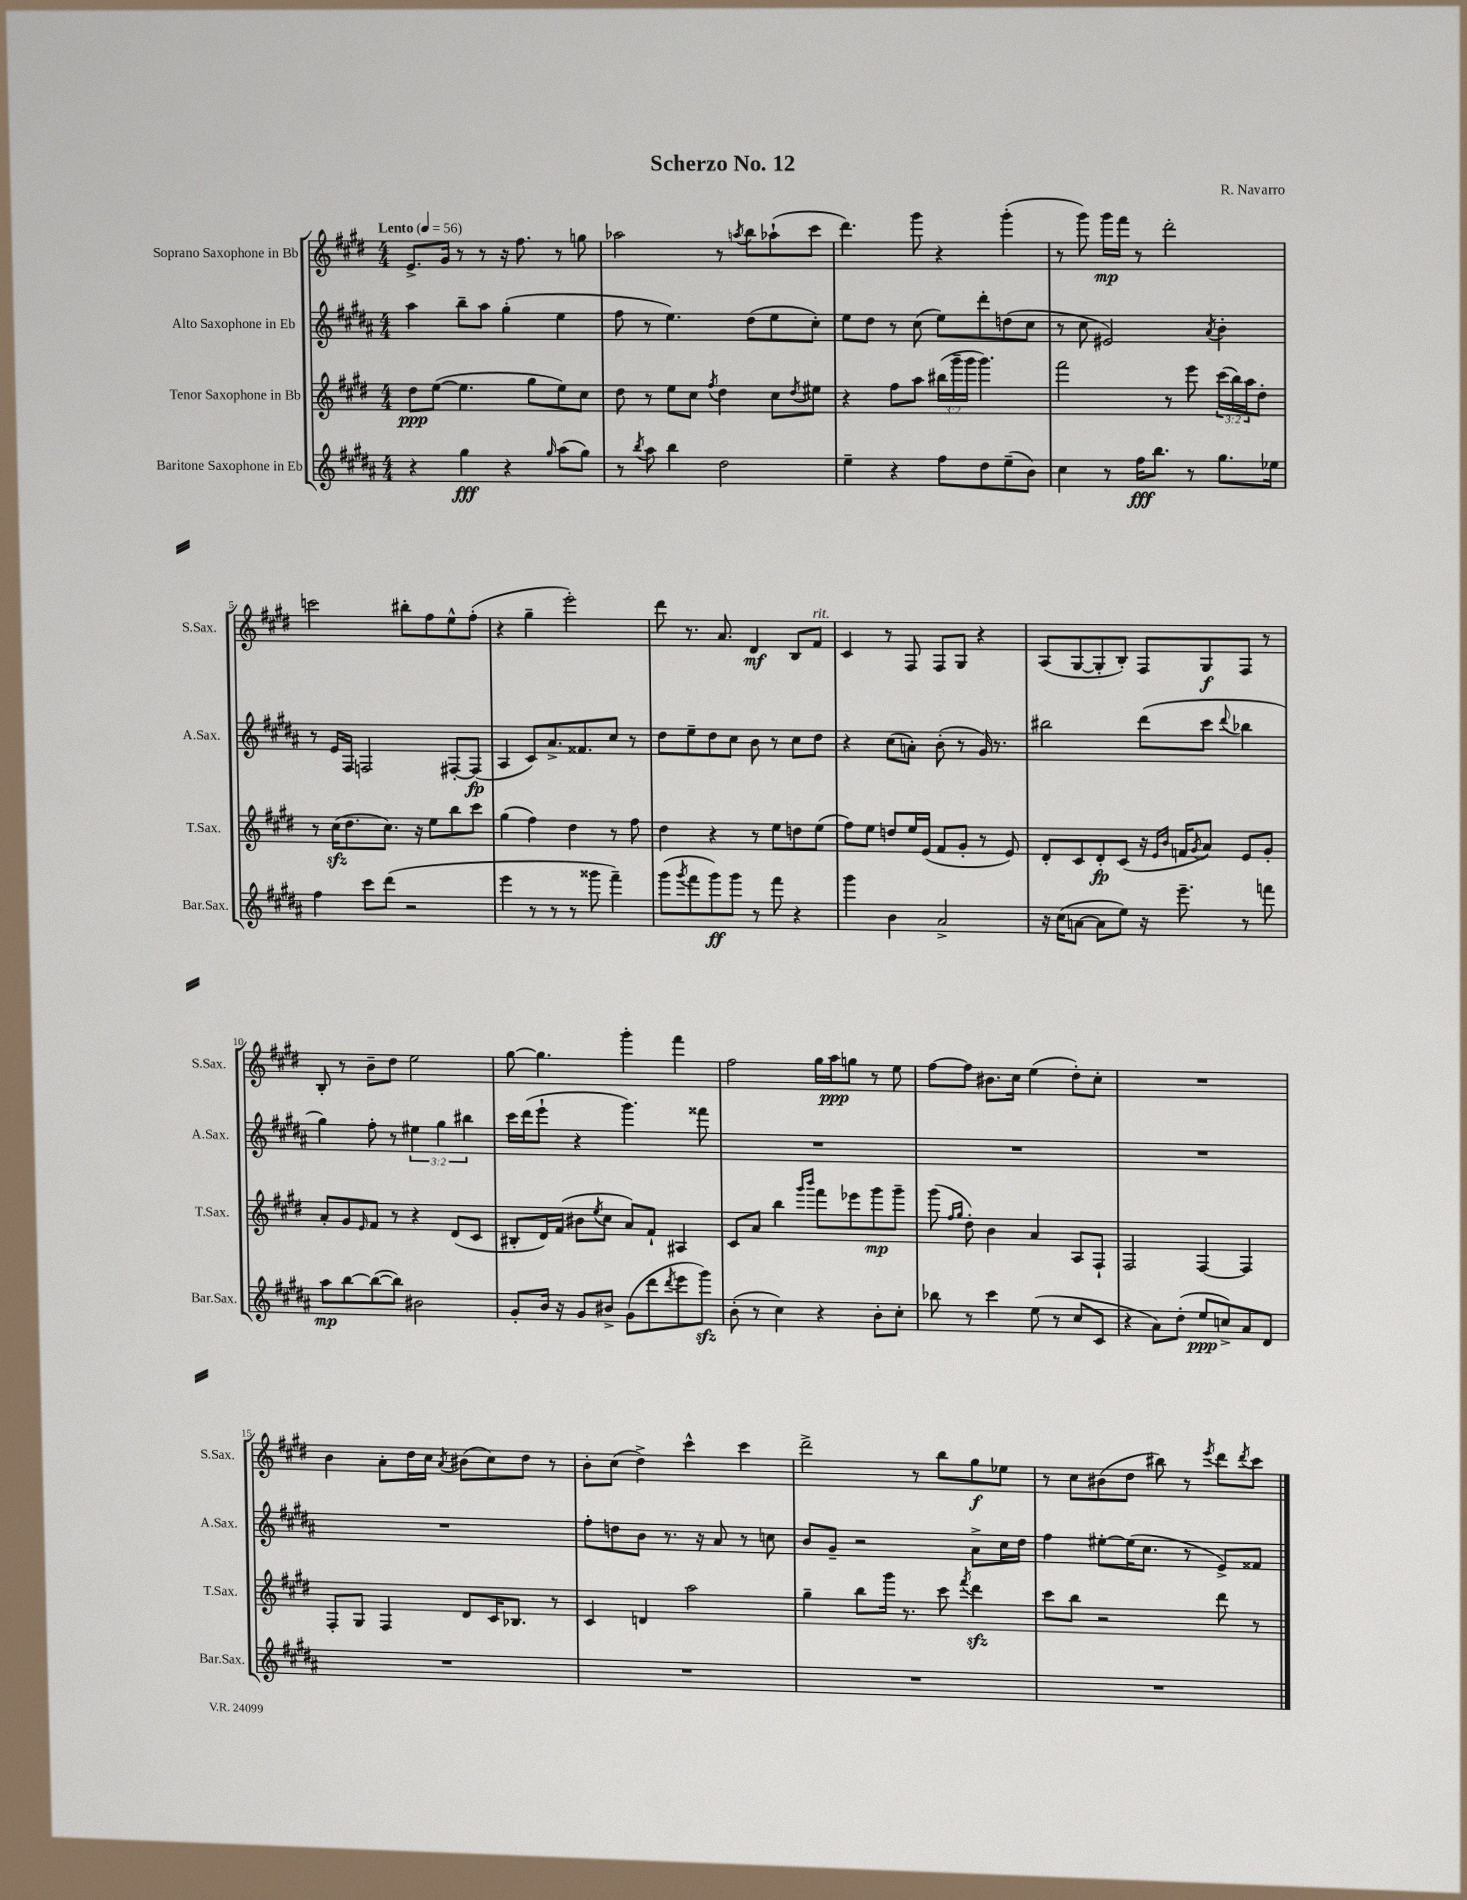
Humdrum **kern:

**kern	**dynam	**kern	**dynam	**kern	**dynam	**kern	**dynam
*part4	*part4	*part3	*part3	*part2	*part2	*part1	*part1
*staff4	*staff4	*staff3	*staff3	*staff2	*staff2	*staff1	*staff1
*I"Baritone Saxophone in Eb	*	*I"Tenor Saxophone in Bb	*	*I"Alto Saxophone in Eb	*	*I"Soprano Saxophone in Bb	*
*I'Bar.Sax.	*	*I'T.Sax.	*	*I'A.Sax.	*	*I'S.Sax.	*
*clefG2	*	*clefG2	*	*clefG2	*	*clefG2	*
*k[f#c#g#d#a#]	*	*k[f#c#g#d#]	*	*k[f#c#g#d#a#]	*	*k[f#c#g#d#]	*
*M4/4	*	*M4/4	*	*M4/4	*	*M4/4	*
*MM56	*	*MM56	*	*MM56	*	*MM56	*
=1	=1	=1	=1	=1	=1	=1	=1
!	!	!	!	!	!	!LO:TX:a:B:t=Lento	!
4r	.	8dd#\L	ppp	4aa#\	.	8.e^/L	.
.	.	([8ee\J	.	.	.	.	.
.	.	.	.	.	.	16g#/Jk	.
4gg#\	fff	4.ee\]	.	8bb~\L	.	8r	.
.	.	.	.	8aa#\J	.	8r	.
4r	.	.	.	(4gg#'\	.	16r	.
.	.	.	.	.	.	8.ff#\	.
.	.	8gg#\L	.	.	.	.	.
16qqgg#/	.	.	.	.	.	.	.
(8aa#\L	.	8ee\)	.	4ee\	.	8r	.
8gg#\J)	.	8cc#\J	.	.	.	8ggn\	.
=2	=2	=2	=2	=2	=2	=2	=2
8r	.	8dd#\	.	8ff#\	.	2aa-X\	.
8qbb/	.	.	.	.	.	.	.
8aa#\	.	8r	.	8r	.	.	.
4bb\	.	8ee\L	.	4.ee\)	.	.	.
.	.	8cc#\J	.	.	.	.	.
.	.	8qff#/	.	.	.	.	.
2dd#\	.	4dd#\	.	.	.	8r	.
.	.	.	.	.	.	8qaan/	.
.	.	.	.	(8dd#\L	.	8bb\L	.
.	.	8cc#\L	.	8ee\	.	(8aa-X`\	.
.	.	8qdd#/	.	.	.	.	.
.	.	8ee#X\J	.	8cc#'\J)	.	8ccc#\J	.
=3	=3	=3	=3	=3	=3	=3	=3
4ee~\	.	4r	.	8ee\L	.	4.ddd#\)	.
.	.	.	.	8dd#\J	.	.	.
4r	.	8ff#\L	.	8r	.	.	.
.	.	8aa\J	.	(8cc#\	.	8ggg#\	.
8ff#\L	.	(24bb#X\LL	.	8ee\L)	.	4r	.
.	.	24ggg#~\	.	.	.	.	.
.	.	24ggg#\JJ	.	.	.	.	.
8dd#\	.	4.ggg#\)	.	8ddd#'\	.	.	.
(8ee~\	.	.	.	(8ddn\	.	(4ggg#'\	.
8b\J)	.	.	.	8cc#\J	.	.	.
=4	=4	=4	=4	=4	=4	=4	=4
4cc#\	.	2fff#\	.	8r	.	8r	.
.	.	.	.	8cc#\	.	8ggg#\)	.
8r	.	.	.	2e#X/)	.	16ggg#\LL	mp
.	.	.	.	.	.	16fff#\JJ	.
16ff#\KL	fff	.	.	.	.	8r	.
8.bb\J	.	.	.	.	.	.	.
.	.	8r	.	.	.	2ddd#'\	.
8r	.	8eee\	.	.	.	.	.
.	.	.	.	8qa#/	.	.	.
8.gg#\L	.	(24ccc#\LL	.	4b'\	.	.	.
.	.	24bb\)	.	.	.	.	.
.	.	24aa\J	.	.	.	.	.
.	.	8dd#'\J	.	.	.	.	.
16ee-X\Jk	.	.	.	.	.	.	.
!!LO:LB:g=z
=5	=5	=5	=5	=5	=5	=5	=5
4ff#\	.	8r	.	8r	.	2cccn\	.
.	.	(16cc#zz\KL	.	16e/LL	.	.	.
.	.	8.dd#\	.	16F#/JJ	.	.	.
8ccc#\L	.	.	.	2Fn/	.	.	.
(8ddd#\J	.	8.cc#\J)	.	.	.	.	.
2r	.	.	.	.	.	8bb#X'\L	.
.	.	16r	.	.	.	.	.
.	.	8ee\L	.	.	.	8ff#\	.
.	.	8bb\	.	[8F#X'/L	.	8ee^^\	.
.	.	8ccc#\J	.	(8F#/J]	fp	(8ff#'\J	.
=6	=6	=6	=6	=6	=6	=6	=6
4eee\	.	(4gg#\	.	4A#/	.	4r	.
8r	.	4ff#\)	.	8c#/L)	.	4gg#~\	.
8r	.	.	.	8.a#^/	.	.	.
8r	.	4dd#\	.	.	.	2eee'\)	.
.	.	.	.	8.f##X/	.	.	.
8ggg##X\	.	.	.	.	.	.	.
4fff#~\)	.	8r	.	8cc#/J	.	.	.
.	.	8ff#\	.	8r	.	.	.
=7	=7	=7	=7	=7	=7	=7	=7
(8ggg#\L	.	4dd#\	.	8dd#\L	.	8ddd#\	.
8qggg#/	.	.	.	.	.	.	.
8fff#\	.	.	.	8ee~\	.	8.r	.
8ggg#\)	ff	4r	.	8dd#\	.	.	.
.	.	.	.	.	.	8.a/	.
8ggg#\J	.	.	.	8cc#\J	.	.	.
8r	.	8r	.	8b\	.	4d#/	mf
8fff#\	.	8ee\L	.	8r	.	.	.
4r	.	8ddn\	.	8cc#\L	.	8B/L	.
!	!	!	!	!	!	!LO:TX:a:i:t=rit.	!
.	.	(8ee\J	.	8dd#\J	.	8f#/J	.
=8	=8	=8	=8	=8	=8	=8	=8
4ggg#\	.	8ff#\L)	.	4r	.	4c#/	.
.	.	8ee\J	.	.	.	.	.
4b\	.	8ddn/L	.	(8cc#\L	.	8r	.
.	.	16ee/L	.	8an'\J)	.	8F#/	.
.	.	(16e/JJ	.	.	.	.	.
2a#^/	.	8f#/L	.	(8b'\	.	8F#/L	.
.	.	8g#'/J	.	8r	.	8G#/J	.
.	.	8r	.	16g#/)	.	4r	.
.	.	.	.	8.r	.	.	.
.	.	8e/)	.	.	.	.	.
=9	=9	=9	=9	=9	=9	=9	=9
16r	.	8d#'/L	.	2bb#X\	.	(8A/L	.
(16cc#\KL	.	.	.	.	.	.	.
[8an\J	.	8c#/	.	.	.	[8G#/	.
8a\L]	.	8d#'/	fp	.	.	8G#'/]	.
8ee\J)	.	(8c#/J	.	.	.	8B'/J)	.
16r	.	16r	.	(8ddd#\L	.	8F#/L	.
.	.	16qqe/LL	.	.	.	.	.
.	.	16qqb/JJ	.	.	.	.	.
8.eee~\	.	16fn/KL	.	.	.	.	.
.	.	8qg#/	.	.	.	.	.
.	.	8a/J)	.	8ccc#\J	.	8G#/	f
.	.	.	.	8qqddd#/	.	.	.
8r	.	8e/L	.	4bb-X\	.	8F#/J	.
8fffn\	.	8g#'/J	.	.	.	8r	.
!!LO:LB:g=z
=10	=10	=10	=10	=10	=10	=10	=10
8aa#\L	mp	8a'/L	.	4gg#\)	.	8B'/	.
[8bb\	.	8g#/	.	.	.	8r	.
.	.	16qqe/	.	.	.	.	.
(8bb\_	.	8f#/J	.	8ff#'\	.	8b~\L	.
8bb\J])	.	8r	.	8r	.	8dd#\J	.
2b#X\	.	4r	.	6ee#X\	.	2ee\	.
.	.	.	.	6gg#\	.	.	.
.	.	(8d#/L	.	.	.	.	.
.	.	.	.	6bb#X\	.	.	.
.	.	8c#/J	.	.	.	.	.
=11	=11	=11	=11	=11	=11	=11	=11
8g#'/L	.	8B#X'/L	.	16ccc#\LL	.	[8gg#\	.
.	.	.	.	(16ddd#\J	.	.	.
16b/Jk	.	16d#/L)	.	8eee`\J	.	4.gg#\]	.
16r	.	(16f#/JJ	.	.	.	.	.
8g#/L	.	8b#X\L	.	4r	.	.	.
.	.	8qee/	.	.	.	.	.
8b#X^/J	.	8cc#\J	.	.	.	.	.
(8g#\L	.	8a/L)	.	4.ggg#\)	.	4ggg#'\	.
8ddd#\	.	8f#`/J	.	.	.	.	.
8qddd#/	.	.	.	.	.	.	.
8eee\	.	4A#X/	.	.	.	4fff#\	.
8ggg#zz\J)	.	.	.	8fff##X\	.	.	.
=12	=12	=12	=12	=12	=12	=12	=12
(8b'\	.	8c#/L	.	1r	.	2ff#\	.
8r	.	8a/J	.	.	.	.	.
4cc#\)	.	4bb\	.	.	.	.	.
.	.	16qqggg#/LL	.	.	.	.	.
.	.	16qqbbb/JJ	.	.	.	.	.
4r	.	8fff#\L	.	.	.	16gg#\LL	.
.	.	.	.	.	.	16aa\J	ppp
.	.	8eee-X\	.	.	.	8ggn\J	.
8b'\L	.	8ggg#\	mp	.	.	8r	.
8cc#'\J	.	8ggg#~\J	.	.	.	8ee\	.
=13	=13	=13	=13	=13	=13	=13	=13
8bb-X\	.	(8ggg#\	.	1r	.	[8ff#\L	.
.	.	16qqff#/LL	.	.	.	.	.
.	.	16qqgg#/JJ	.	.	.	.	.
8r	.	8dd#'\)	.	.	.	8ff#\J]	.
4ccc#\	.	4b\	.	.	.	8.b#X\L	.
.	.	.	.	.	.	16cc#\Jk	.
(8ee\	.	4a/	.	.	.	(4ee\	.
8r	.	.	.	.	.	.	.
8cc#/L	.	8A/L	.	.	.	8dd#'\L)	.
8c#/J	.	8F#`/J	.	.	.	8cc#'\J	.
=14	=14	=14	=14	=14	=14	=14	=14
4r	.	2F#/	.	1r	.	1r	.
8a#\L)	.	.	.	.	.	.	.
(8dd#'\J	.	.	.	.	.	.	.
8ee/L	ppp	[4F#/	.	.	.	.	.
8ccn^/)	.	.	.	.	.	.	.
8a#/	.	4F#/]	.	.	.	.	.
8d#/J	.	.	.	.	.	.	.
!!LO:LB:g=z
=15	=15	=15	=15	=15	=15	=15	=15
1r	.	8F#'/L	.	1r	.	4b\	.
.	.	8G#/J	.	.	.	.	.
.	.	4F#/	.	.	.	8a'\L	.
.	.	.	.	.	.	16dd#\L	.
.	.	.	.	.	.	16cc#\JJ	.
.	.	.	.	.	.	8qa/	.
.	.	8d#/L	.	.	.	(8b#X\L	.
.	.	16c#/K	.	.	.	8cc#\)	.
.	.	8.B-X/J	.	.	.	.	.
.	.	.	.	.	.	8dd#\J	.
.	.	8r	.	.	.	8r	.
=16	=16	=16	=16	=16	=16	=16	=16
1r	.	4c#/	.	8ff#'\L	.	8b'\L	.
.	.	.	.	8ddn\	.	(8cc#\J	.
.	.	4dn/	.	8b\J	.	4dd#^\)	.
.	.	.	.	8.r	.	.	.
.	.	2aa\	.	.	.	4ccc#^^\	.
.	.	.	.	16r	.	.	.
.	.	.	.	8a#/	.	.	.
.	.	.	.	8r	.	4ccc#\	.
.	.	.	.	8ccn\	.	.	.
=17	=17	=17	=17	=17	=17	=17	=17
1r	.	4gg#~\	.	8b/L	.	2ddd#^\	.
.	.	.	.	8g#~/J	.	.	.
.	.	8bb\L	.	2r	.	.	.
.	.	16ggg#\Jk	.	.	.	.	.
.	.	8.r	.	.	.	.	.
.	.	.	.	.	.	8r	.
.	.	8ccc#\	.	.	.	8bb\L	.
.	.	8qfff#/	.	.	.	.	.
.	.	4ddd#zz\	.	8a#^\L	.	8gg#\	f
.	.	.	.	16cc#\L	.	8ee-X\J	.
.	.	.	.	16dd#\JJ	.	.	.
=18	=18	=18	=18	=18	=18	=18	=18
1r	.	8ccc#\L	.	4ff#\	.	8r	.
.	.	8bb\J	.	.	.	8cc#\L	.
.	.	2r	.	[8ee#X'\L	.	(8b#X\	.
.	.	.	.	(16ee#\K]	.	8dd#\J	.
.	.	.	.	8.cc#\J	.	.	.
.	.	.	.	.	.	8bb#X\)	.
.	.	.	.	8r	.	8r	.
.	.	.	.	.	.	8qeee/	.
.	.	8ddd#\	.	8e^/L)	.	8ddd#\L	.
.	.	.	.	.	.	8qddd#/	.
.	.	8r	.	8f##X/J	.	8ccc#\J	.
==	==	==	==	==	==	==	==
*-	*-	*-	*-	*-	*-	*-	*-
